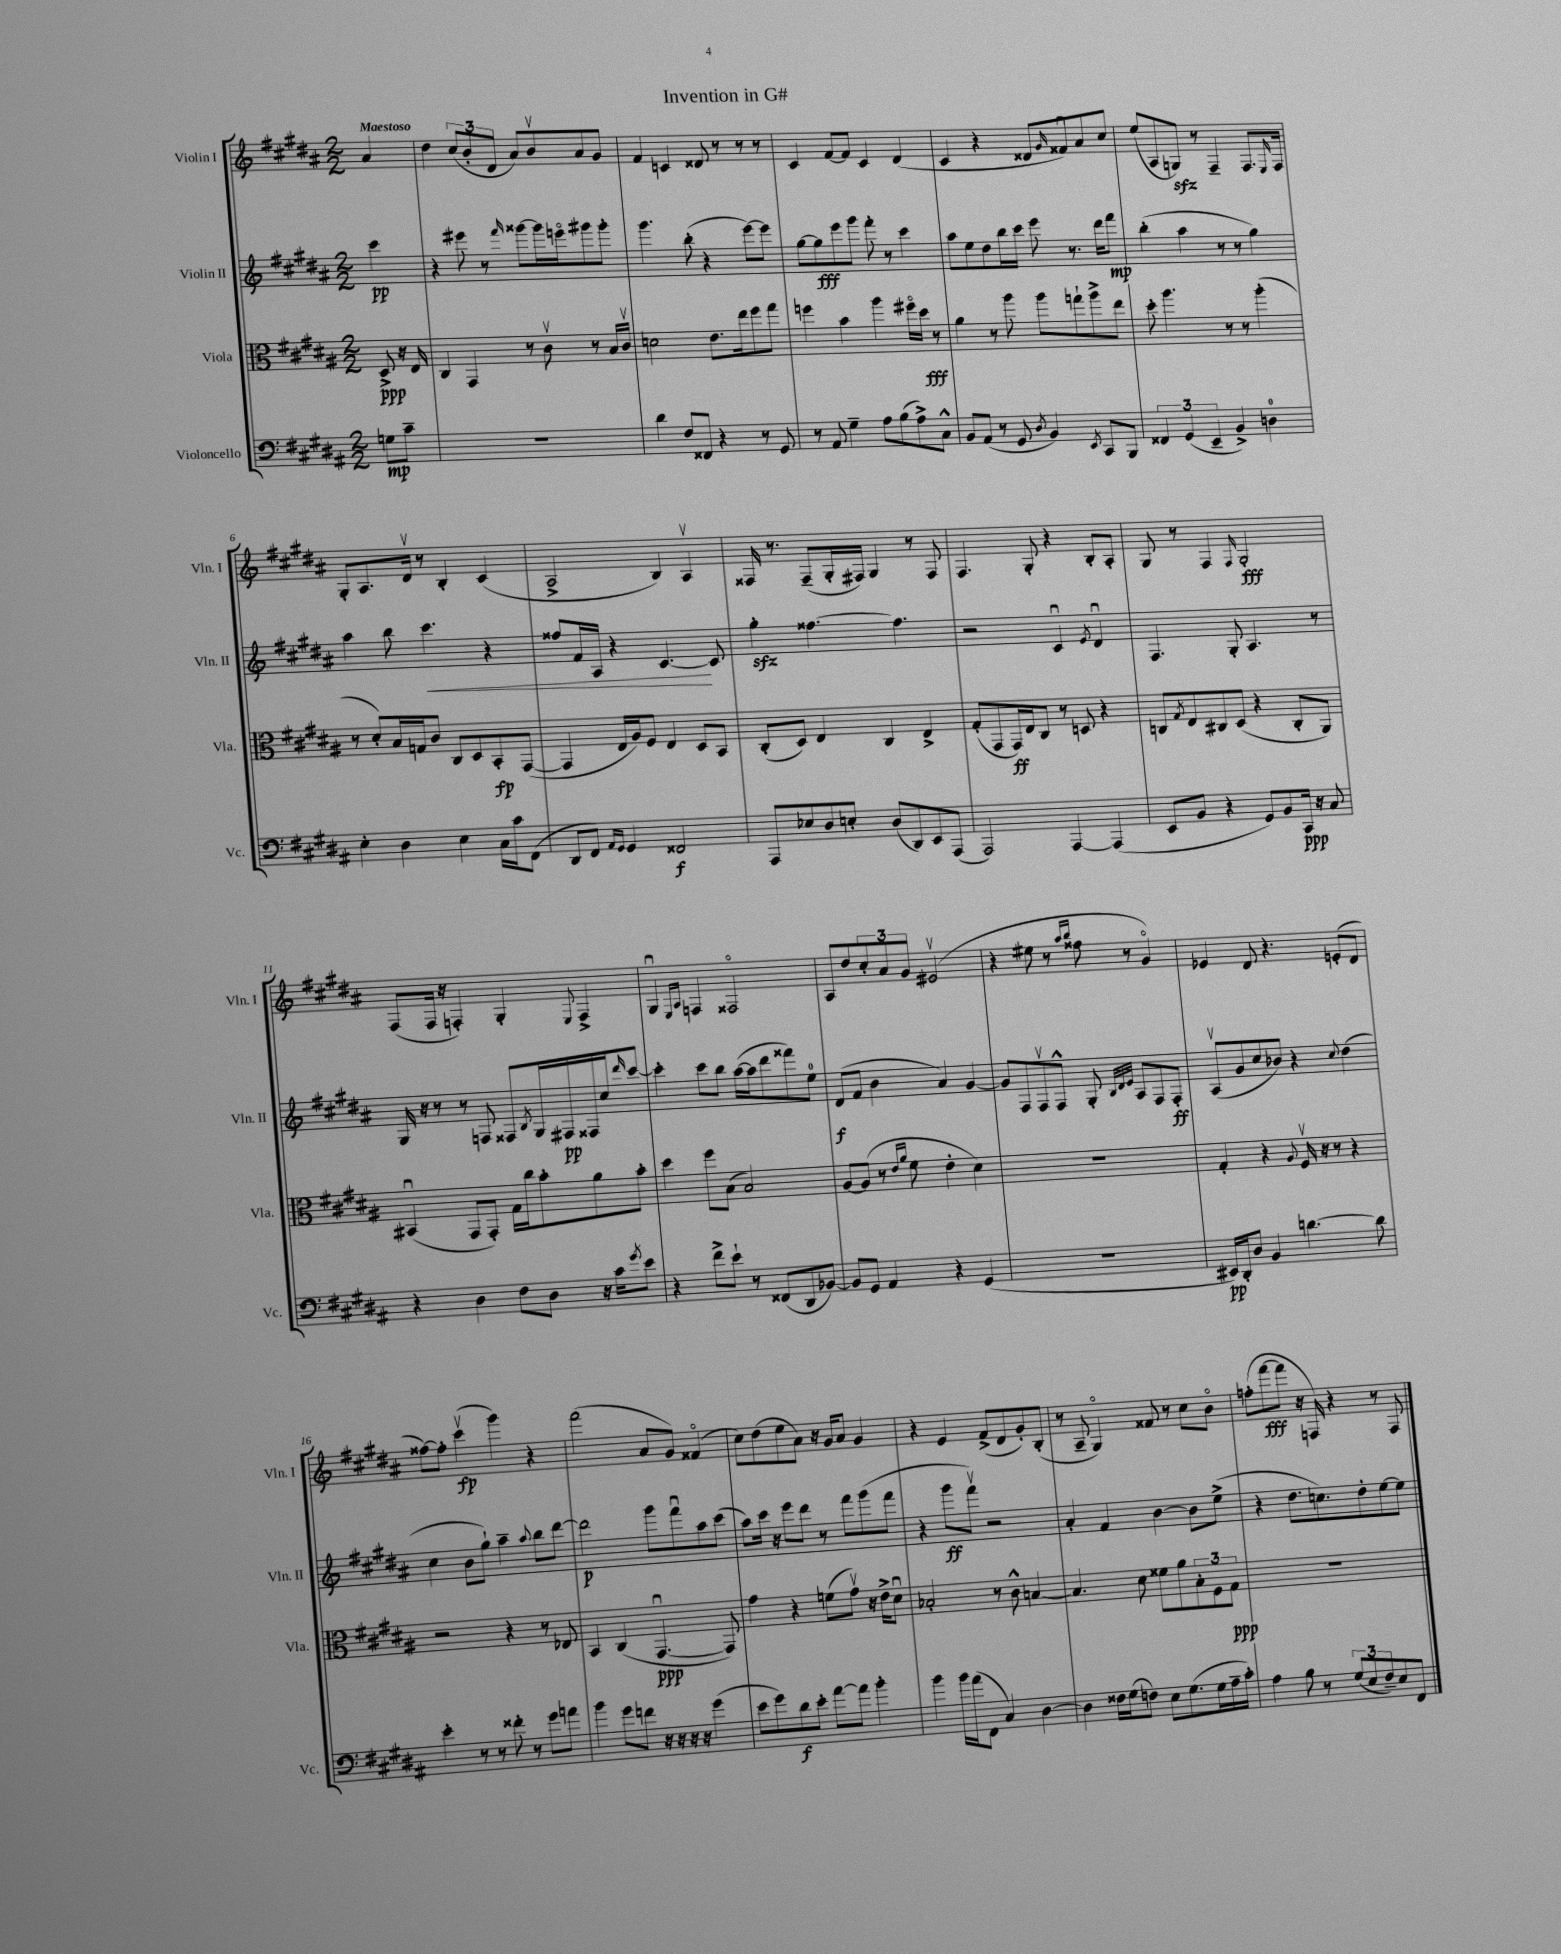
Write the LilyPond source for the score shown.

\header { title = "Invention in G#" }
<<
\new StaffGroup <<
\new Staff = "s0" \with { instrumentName = "Violin I" shortInstrumentName = "Vln. I" } {
    \clef treble \key b \major \numericTimeSignature \time 2/2 \partial 4 \tempo "Maestoso"
    ais'4 |
    dis''4 \tuplet 3/2 { cis''8( b'8-. dis'8 } ais'8) b'8\upbow ais'8 gis'8 |
    fis'4 c'4 disis'8 r8 r8 r8 |
    cis'4 fis'8~ fis'8 cis'4 dis'4( |
    cis'4 r4 disis'8 \grace { gis'16 } fisis'8\downbow) ais'8 cis''8 |
    e''8( ais8 g8\sfz) r8 fis4-- fis8. \grace { e16 } fis16 |
    gis8-. ais8. dis'16\upbow r8 b4-. cis'4( |
    ais2-> b4) ais4\upbow |
    fisis16 r8. fisis8--( gis16-. fis16) gis4 r8 fis8 |
    fis4. gis8-. r4 b8-. ais8-. |
    gis8 r8 fis4 \grace { fis16 } gis2-.\fff |
    fis8( fis16 r16 f4-.) gis4-. \appoggiatura { e8 } f4-> |
    gis4\downbow \grace { e16 ais16 } f4 fisis2\flageolet |
    ais8 dis''8 \tuplet 3/2 { cis''8-. ais'8 gis'8 } eis'2\upbow( |
    r4 eis''8 r8 \grace { ais''16 b''16 } fisis''8 r8 gis'4\flageolet) |
    ees'4 dis'8 r4. e'8-.( dis'8 |
    fisis''8~) fisis''8-. cis'''4\upbow\fp( gis'''4) r4 |
    fis'''2( ais'8 gis'8) fisis'4\flageolet( |
    cis''8) dis''8( e''8 ais'8) r16 gis'16 ais'8 gis'4 |
    r4 e'4 fis'8->( dis'8 gis'8-.) b8-.( |
    r8 ais8-- gis4\flageolet) fisis'8 r8 cis''8 b'8\flageolet |
    f''8-.( fis'''8~\fff fis'''8 r16 f16) r4 r8 f8 \bar "|." |
}
\new Staff = "s1" \with { instrumentName = "Violin II" shortInstrumentName = "Vln. II" } {
    \clef treble \key b \major \numericTimeSignature \time 2/2 \partial 4
    cis'''4\pp |
    r4 eis'''8 r8 \grace { fis'''16 } gisis'''8~ gisis'''16 e'''16\flageolet gis'''8 gis'''8-. |
    gis'''4. b''8-.( r4 e'''8~) e'''8 |
    gis''8~ gis''8\fff e'''8 gis'''8 fis'''8-. r8 cis'''4 |
    ais''8 e''8 dis''8 b''16 cis'''16 e'''8 r8. dis'''16 fis'''8\mp |
    b''4-.( ais''4 r8 r8 gis''4) |
    ais''4 b''8 cis'''4.\< r4 |
    fisis''8 fis'16 ais16 r4 cis'4.~\! cis'8 |
    gis''4-.\sfz fisis''4.~ fisis''4. |
    r2 cis'4\downbow \acciaccatura { e'8 } dis'4\downbow |
    fis4. gis8-. ais4. r8 |
    gis16 r16 r8 r8 f8 fisis8 \acciaccatura { b8 } gis16 fis16\pp fisis16 cis''16 \grace { dis'''16 } cis'''8~ |
    cis'''4-. cis'''8 b''8 ais''16~( ais''16 dis'''8 fisis'''8) e''8-0 |
    dis'8\f( fis'8 b'4 ais'4) gis'4~ |
    gis'8 fis8 fis8\upbow fis8-^ gis8-. \grace { b32 dis'32 e'32 } ais8 fis8 fis8-.\ff |
    ais8\upbow( gis'8 cis''8 bes'8) r4 \appoggiatura { cis''8 } dis''4( |
    cis''4 b'8 gis''8-!) ais''4-- \appoggiatura { ais''8 } b''8 dis'''8~ |
    dis'''2\p gis'''8 fis'''8\downbow ais''8 cis'''8( |
    ais''8) cis'''16 r16 e'''8 dis'''8 r8 fis'''8 gis'''8( fis'''8 |
    r4 gis'''8\ff fis'''8\upbow) r2 |
    ais'4-. fis'4 b'4~ b'8 e''8->( |
    r4 dis''8. c''8.) dis''8-. e''8~ e''8 \bar "|." |
}
\new Staff = "s2" \with { instrumentName = "Viola" shortInstrumentName = "Vla." } {
    \clef alto \key b \major \numericTimeSignature \time 2/2 \partial 4
    dis8->\ppp r16 e16 |
    cis4 gis,4 r8 cis'8\upbow r8 b16 cis'16\upbow |
    d'2 e'8. e''16 fis''8 gis''8 |
    f''4 b'4 ais''4 fis''16\flageolet dis''16\fff r8 |
    ais'4 r8 ais''8 ais''8 g''8-! ais''8-> e''8 |
    dis''8-. ais''4. r8 r8 ais''4-.( |
    r8 dis'8-.) b16 g16 cis'8 cis8 dis8 b,8-.\fp gis,8~( |
    gis,4 e16 ais16) fis8 e4 dis8 b,8 |
    cis8-.( dis8) e4 cis4 e4-> |
    gis8-.( gis,8 gis,16\ff) e16 cis8 r8 d8 r4 |
    c8 \acciaccatura { gis8 } e8 cis8 dis8( r4 cis8-. ais,8) |
    bis,4\downbow( gis,8 gis,8-.) gis16 cis''16 b'8-. ais'8 b'8-. |
    dis''4 fis''8 b8( b2) |
    ais8~ ais8( r8 \grace { e'16 ais'16 } fis'8 e'4-. dis'4) |
    R1 |
    gis4-. r4 \appoggiatura { ais8 } fis16\upbow r16 r8 r4 |
    r2 r4 r8 ees8 |
    b,4 cis4( gis,4.~\downbow\ppp gis,8) |
    gis'4 r4 f'8( gis'8\upbow) r16 e'16-> dis'8\downbow |
    bes2-. r8 cis'8-^ b4~ |
    b4. dis'8 fisis'8 ais'8 \tuplet 3/2 { b8-. fis8 gis8\ppp } |
    R1 \bar "|." |
}
\new Staff = "s3" \with { instrumentName = "Violoncello" shortInstrumentName = "Vc." } {
    \clef bass \key b \major \numericTimeSignature \time 2/2 \partial 4
    g8\mp cis'8-- |
    R1 |
    dis'4 fis8 fisis,8 r4 r8 gis,8 |
    r8 ais,8 gis4-- ais8 b8( ais8->) cis8-^ |
    b,8 ais,8( r8 gis,8 \acciaccatura { dis8 } b,4) \acciaccatura { e,8 } cis,8 b,,8 |
    \tuplet 3/2 { fisis,4 gis,4( e,4-- } b,4->) d4-0 |
    e4-. dis4 e4 cis16 cis'16 fis,8( |
    dis,8 fis,8) \grace { ais,16 gis,16 } gis,4 fisis,2\f |
    ais,,8 ees8 dis8 e8-. dis8( dis,8) e,8 ais,,8( |
    ais,,2) ais,,4~ ais,,4( |
    e,8 b,8 r4 gis,8) b,8 cis,16\ppp r16 cis8 |
    r4 dis4 fis8 dis8 r16 cis'16 \acciaccatura { gis'8 } e'8 |
    r4 fis'8-> e'8-! r8 fisis,8( dis,8 bes,8~) |
    bes,8 gis,8 ais,4 r4 gis,4( |
    R1 |
    eis,16\pp) dis,16-. dis8 b,4 d'4.~ d'8 |
    e'4-. r8 r8 fisis'8-. r8 gis'8 a'8 |
    b'4 gis'8 f'8 r16 r16 r16 r16 gis'4( |
    e'8 gis'8) dis'8\f e'8-. ais'8~ ais'8 b'4-. |
    b'4 b'16 ais'16( fis,8 cis4) dis4~ |
    dis4 fisis16 gis16( f8) e8 gis8.( gis16 ais16-- cis'16-.) |
    ais4 b8 r8 \tuplet 3/2 { gis8( e8 fis8--) } e8 fis,8 \bar "|." |
}
>>
>>
